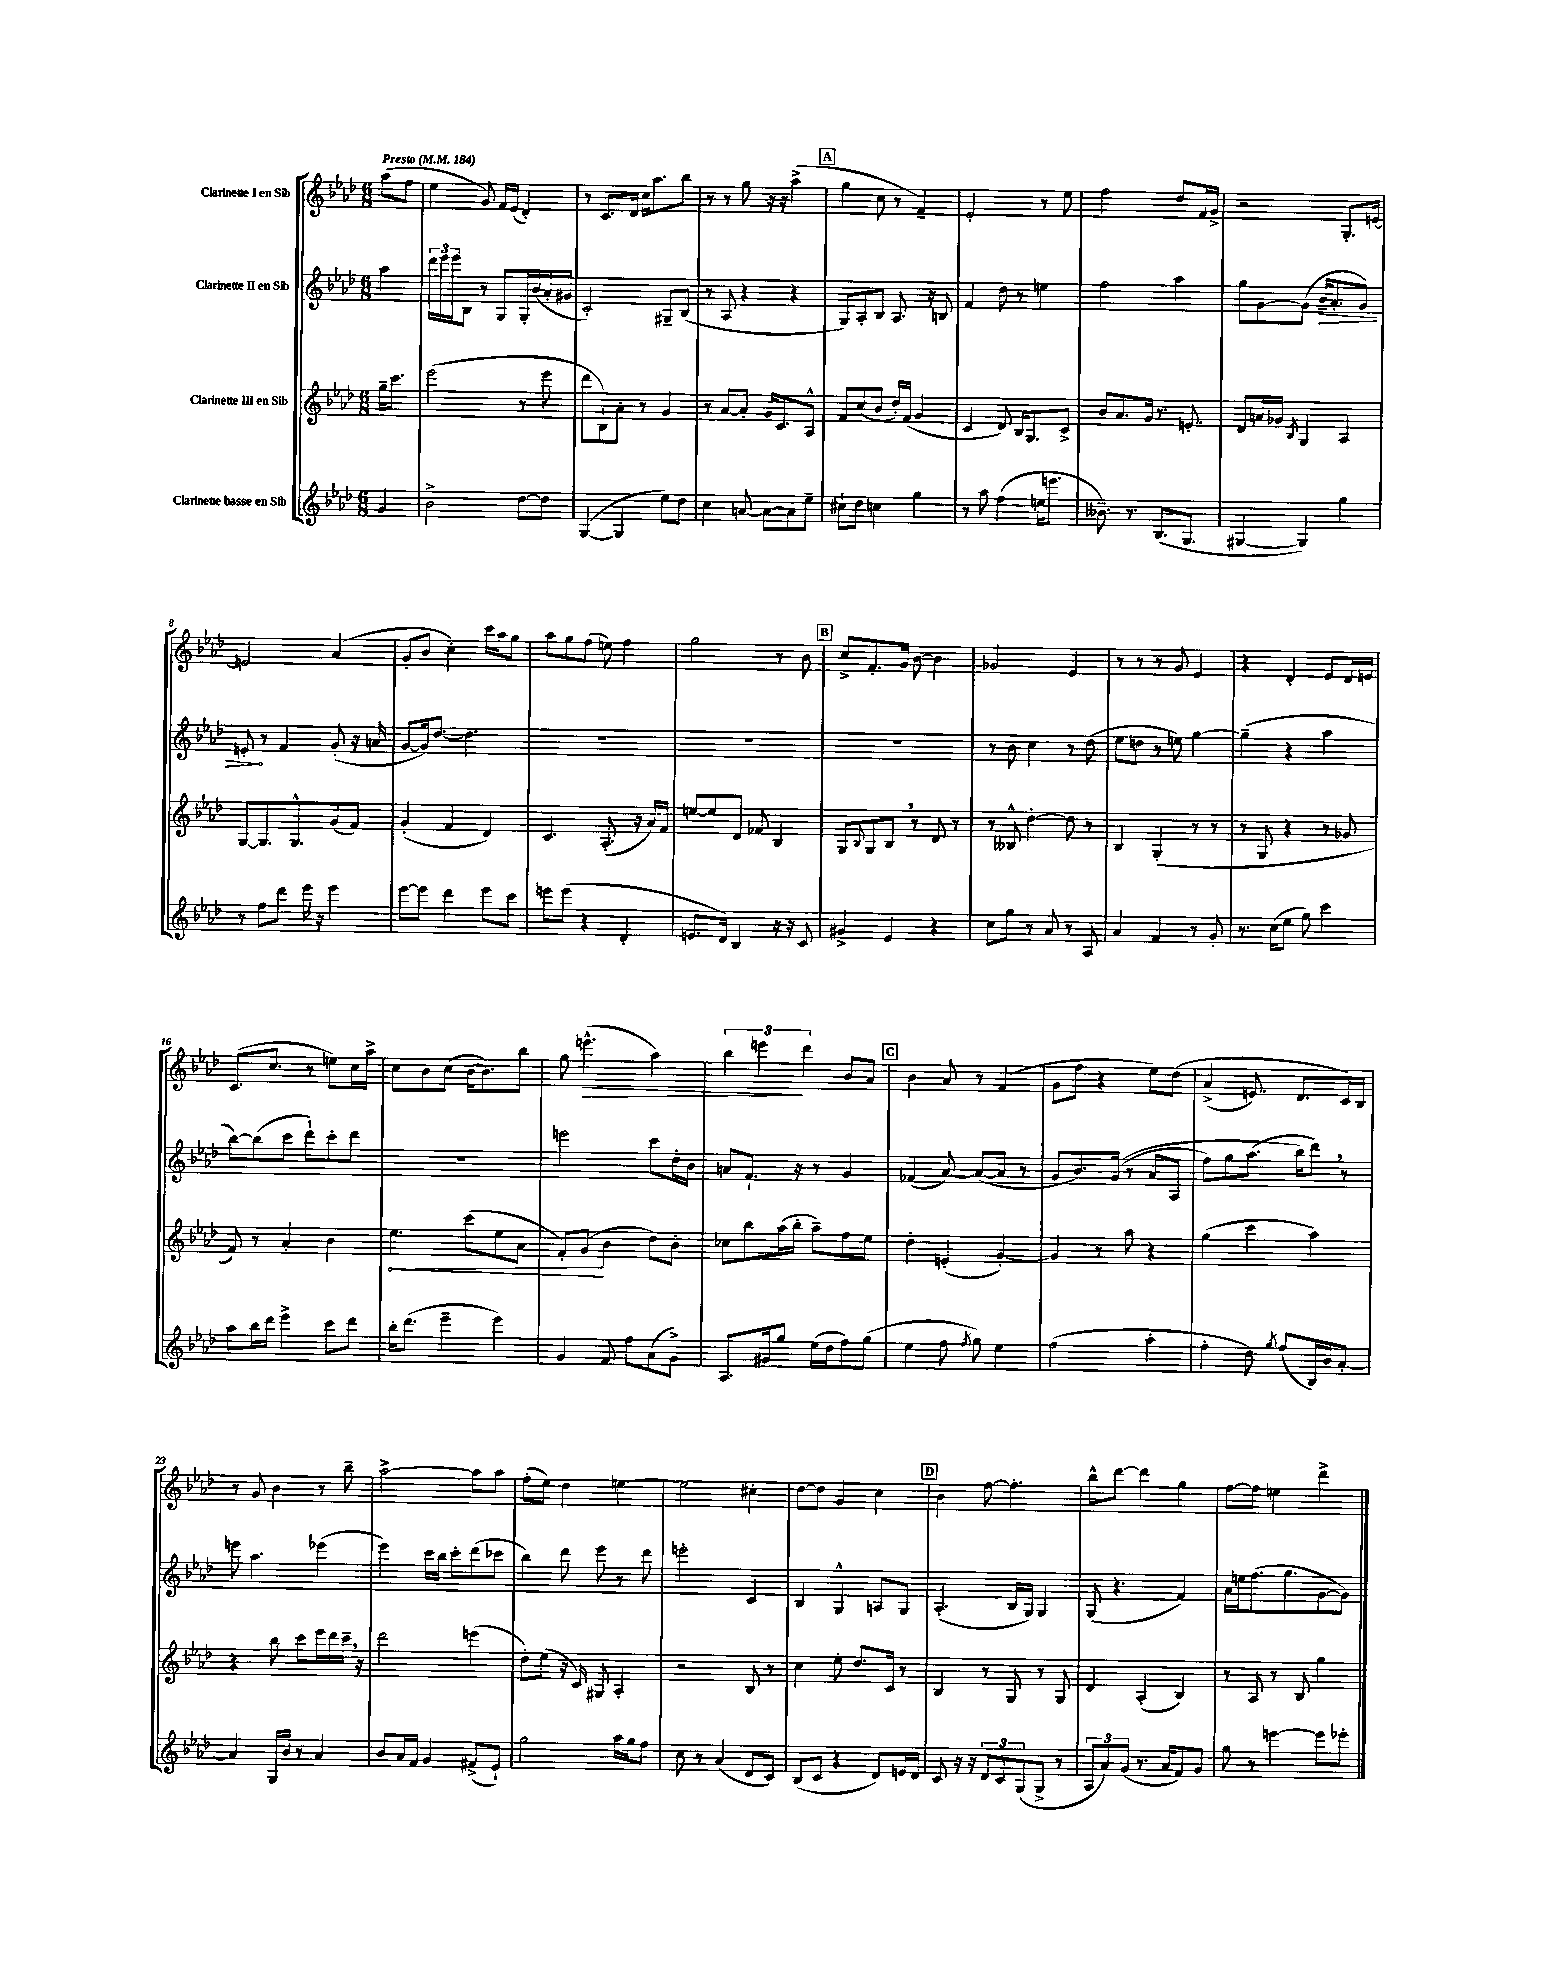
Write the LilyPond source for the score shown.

<<
\new StaffGroup <<
\new Staff = "s0" \with { instrumentName = "Clarinette I en Sib" } {
    \clef treble \key aes \major \numericTimeSignature \time 6/8 \partial 4 \tempo "Presto" 4 = 184
    aes''8( f''8 |
    ees''4 g'8) f'16 ees'16( des'4-.) |
    r8 c'8. des'16 c''16 aes''8. bes''8 |
    r8 r8 g''8 r16 r16 aes''4->( |
    \mark \markup { \box "A" } g''4 c''8 r8 f'4--) |
    ees'2-. r8 ees''8 |
    f''2 des''8 f'16 g'16-> |
    r2 g8.-. e'16~ |
    e'2 aes'4( |
    g'8-. bes'8 c''4-.) c'''16 aes''16 g''8 |
    aes''8 g''8 f''8( e''8) f''4 |
    g''2 r8 bes'8 |
    \mark \markup { \box "B" } c''8-> f'8.-. g'16 bes'8~ bes'4 |
    ges'2 ees'4 |
    r8 r8 r8 g'8 ees'4 |
    r4 des'4-. ees'8 des'16 e'16 |
    c'8.( c''8. r8 e''8) c''16 aes''16-> |
    c''8 bes'8 c''8( bes'16~ bes'8.) bes''8 |
    g''8 e'''4.-^\>( aes''4) |
    \tuplet 3/2 { bes''4 e'''4\! des'''4 } bes'8 aes'8 |
    \mark \markup { \box "C" } bes'4 aes'8 r8 f'4( |
    g'8 f''8 r4 ees''8) des''8\( |
    aes'4->( e'8.) des'8. c'16\) bes16 |
    r8 g'8 bes'4 r8 bes''8-- |
    aes''2~-> aes''8 aes''8 |
    f''8-.( ees''8) des''4 e''4~ |
    e''2 cis''4-. |
    des''8~ des''8 g'4 c''4 |
    \mark \markup { \box "D" } bes'4 f''8~ f''4.-. |
    bes''8-^ des'''8~ des'''4 g''4 |
    f''8~ f''8 e''4 des'''4-> \bar "|." |
}
\new Staff = "s1" \with { instrumentName = "Clarinette II en Sib" } {
    \clef treble \key aes \major \numericTimeSignature \time 6/8 \partial 4
    aes''4 |
    \tuplet 3/2 { des'''16 ees'''16 ees'''16 } bes8 r8 g8 g16-. bes'16( aes'16-. gis'16 |
    c'2-.) gis8-- bes8( |
    r8 aes8 r4 r4 |
    \mark \markup { \box "A" } g8) aes8-. bes8 aes8. r16 b8 |
    f'4 des''8 r8 e''4 |
    f''2 aes''4 |
    g''8 g'8~ g'8( \once \override Hairpin.circled-tip = ##t bes'16--\> aes'8.-. g'8) |
    e'8-.\! r8 f'4 g'8-.( r16 a'16 |
    g'8~ g'16) des''8.~ des''4. |
    R2. |
    R2. |
    \mark \markup { \box "B" } R2. |
    r8 bes'8 c''4 r8 des''8( |
    ees''8 d''8 r8 e''8) g''4~ |
    g''4--( r4 aes''4 |
    bes''8~) bes''8( c'''8 des'''8-!) c'''8-. des'''8 |
    R2. |
    e'''2 c'''8 des''16-. bes'16 |
    a'8 f'8.-! r16 r8 g'4 |
    \mark \markup { \box "C" } fes'4( aes'8~) aes'8~( aes'8 r8 |
    g'8 bes'8.) g'16(\( r8 aes'8 aes8 |
    f''8) g''8 aes''8.( bes''16\) des'''8) \breathe r8 |
    e'''8 aes''4. ees'''4( |
    ees'''4) c'''16 bes''16 c'''8-. des'''8( ces'''8 |
    bes''4) des'''8 ees'''8 r8 des'''8 |
    e'''2-. c'4 |
    bes4 g4-^ a8 g8 |
    \mark \markup { \box "D" } aes4.-.( bes16 g16) g4 |
    g8( r4. f'4) |
    aes'16 e''16 f''8.( g''8. g'8~ g'8) \bar "|." |
}
\new Staff = "s2" \with { instrumentName = "Clarinette III en Sib" } {
    \clef treble \key aes \major \numericTimeSignature \time 6/8 \partial 4
    g''16-- c'''8. |
    ees'''2( r8 ees'''8 |
    des'''8 bes8-!) aes'8-. r8 g'4 |
    r8 aes'8~ aes'8-. g'16 c'8. aes8-^ |
    \mark \markup { \box "A" } f'8 c''8( bes'8 des''16-.) f'16( g'4 |
    c'4 des'8) bes16 g8. c'8-> |
    bes'8 aes'8. g'16 r8. e'8.-. |
    des'8 a'16 ges'16 \acciaccatura { bes8 } g4 aes4 |
    g8~ g8. g8.-^ g'8( f'8) |
    g'4-.( f'4 des'4) |
    c'4. aes8.-.( r16 aes'16) f'16 |
    e''8~ e''8 des'8 fes'8 bes4 |
    \mark \markup { \box "B" } g8 \appoggiatura { bes8 } g8 bes8 \breathe r8 des'8 r8 |
    r8 beses8-^ des''4~-. des''8 r8 |
    bes4 g4-.( r8 r8 |
    r8 g8 r4 r8 ges'8 |
    f'8) r8 aes'4-. bes'4 |
    \once \override Hairpin.circled-tip = ##t ees''4.\< c'''8( ees''8 aes'8 |
    f'8-.) g'8\!( bes'4 des''8) bes'8-. |
    ces''8 bes''8 aes''16( bes''16-. aes''8--) f''8 ees''8 |
    \mark \markup { \box "C" } des''4-. e'4-.( g'4~-.) |
    g'4 r8 aes''8 r4 |
    g''4( c'''4 aes''4) |
    r4 bes''8 c'''8 ees'''16 des'''16 c'''16-- \breathe r16 |
    des'''2 e'''4( |
    des''8-.) ees''8( r16 c'16) gis8 aes4-. |
    r2 bes8 r8 |
    c''4 ees''8-. des''8. c'16 r8 |
    \mark \markup { \box "D" } bes4 r8 g8 r8 g8 |
    des'4 aes4-.( bes4) |
    r8 aes8 r8 bes8 g''4 \bar "|." |
}
\new Staff = "s3" \with { instrumentName = "Clarinette basse en Sib" } {
    \clef treble \key aes \major \numericTimeSignature \time 6/8 \partial 4
    g'4 |
    bes'2-> des''8~ des''8 |
    g4~( g4 ees''8) des''8 |
    c''4 a'8~ a'8~ a'8 ees''8-- |
    \mark \markup { \box "A" } cis''8-! des''8 c''4 g''4 |
    r8 aes''8 f''4( e''16 e'''8. |
    beses'8.--) r8. bes8.( g8. |
    gis4~ gis4) g''4 |
    r8 f''8 des'''8 ees'''16 r16 ees'''4 |
    ees'''8~ ees'''8 des'''4 ees'''8 c'''8 |
    e'''8 e'''8( r4 des'4-. |
    e'8. des'16) bes4 r16 r16 c'8 |
    \mark \markup { \box "B" } gis'4-> ees'4 r4 |
    c''8 g''8 r8 aes'8 r8 aes8 |
    aes'4 f'4 r8 g'8-. |
    r8. c''16( ees''8 g''8) c'''4 |
    aes''8 bes''16 des'''16 ees'''4-> c'''8 des'''8 |
    bes''16-. des'''8.( ees'''4-- ees'''4) |
    g'4 f'8 f''8 aes'8( g'8->) |
    aes8. gis'16 g''8 ees''16( des''16 f''8) g''8( |
    \mark \markup { \box "C" } ees''4 f''8 \acciaccatura { f''8 } g''8) ees''4 |
    f''2( aes''4-. |
    f''4-. des''8) \acciaccatura { g''8 } f''8( bes16) bes'16 aes'8~-. |
    aes'4 g16 bes'16 r8 aes'4 |
    bes'8 aes'16 f'16 g'4 fis'8->( ees'8-!) |
    g''2 aes''16 g''16 f''8 |
    c''8 r8 aes'4( des'8 c'8) |
    bes8( c'8 r4 des'8) e'16 des'16 |
    \mark \markup { \box "D" } c'8 r16 r16 \tuplet 3/2 { des'8 c'8 g8( } g8-> r8 |
    \tuplet 3/2 { aes8 aes'8) g'8( } r8. aes'16 f'8) g'8 |
    g''8 r8 e'''4~ e'''8 ees'''8-. \bar "|." |
}
>>
>>
